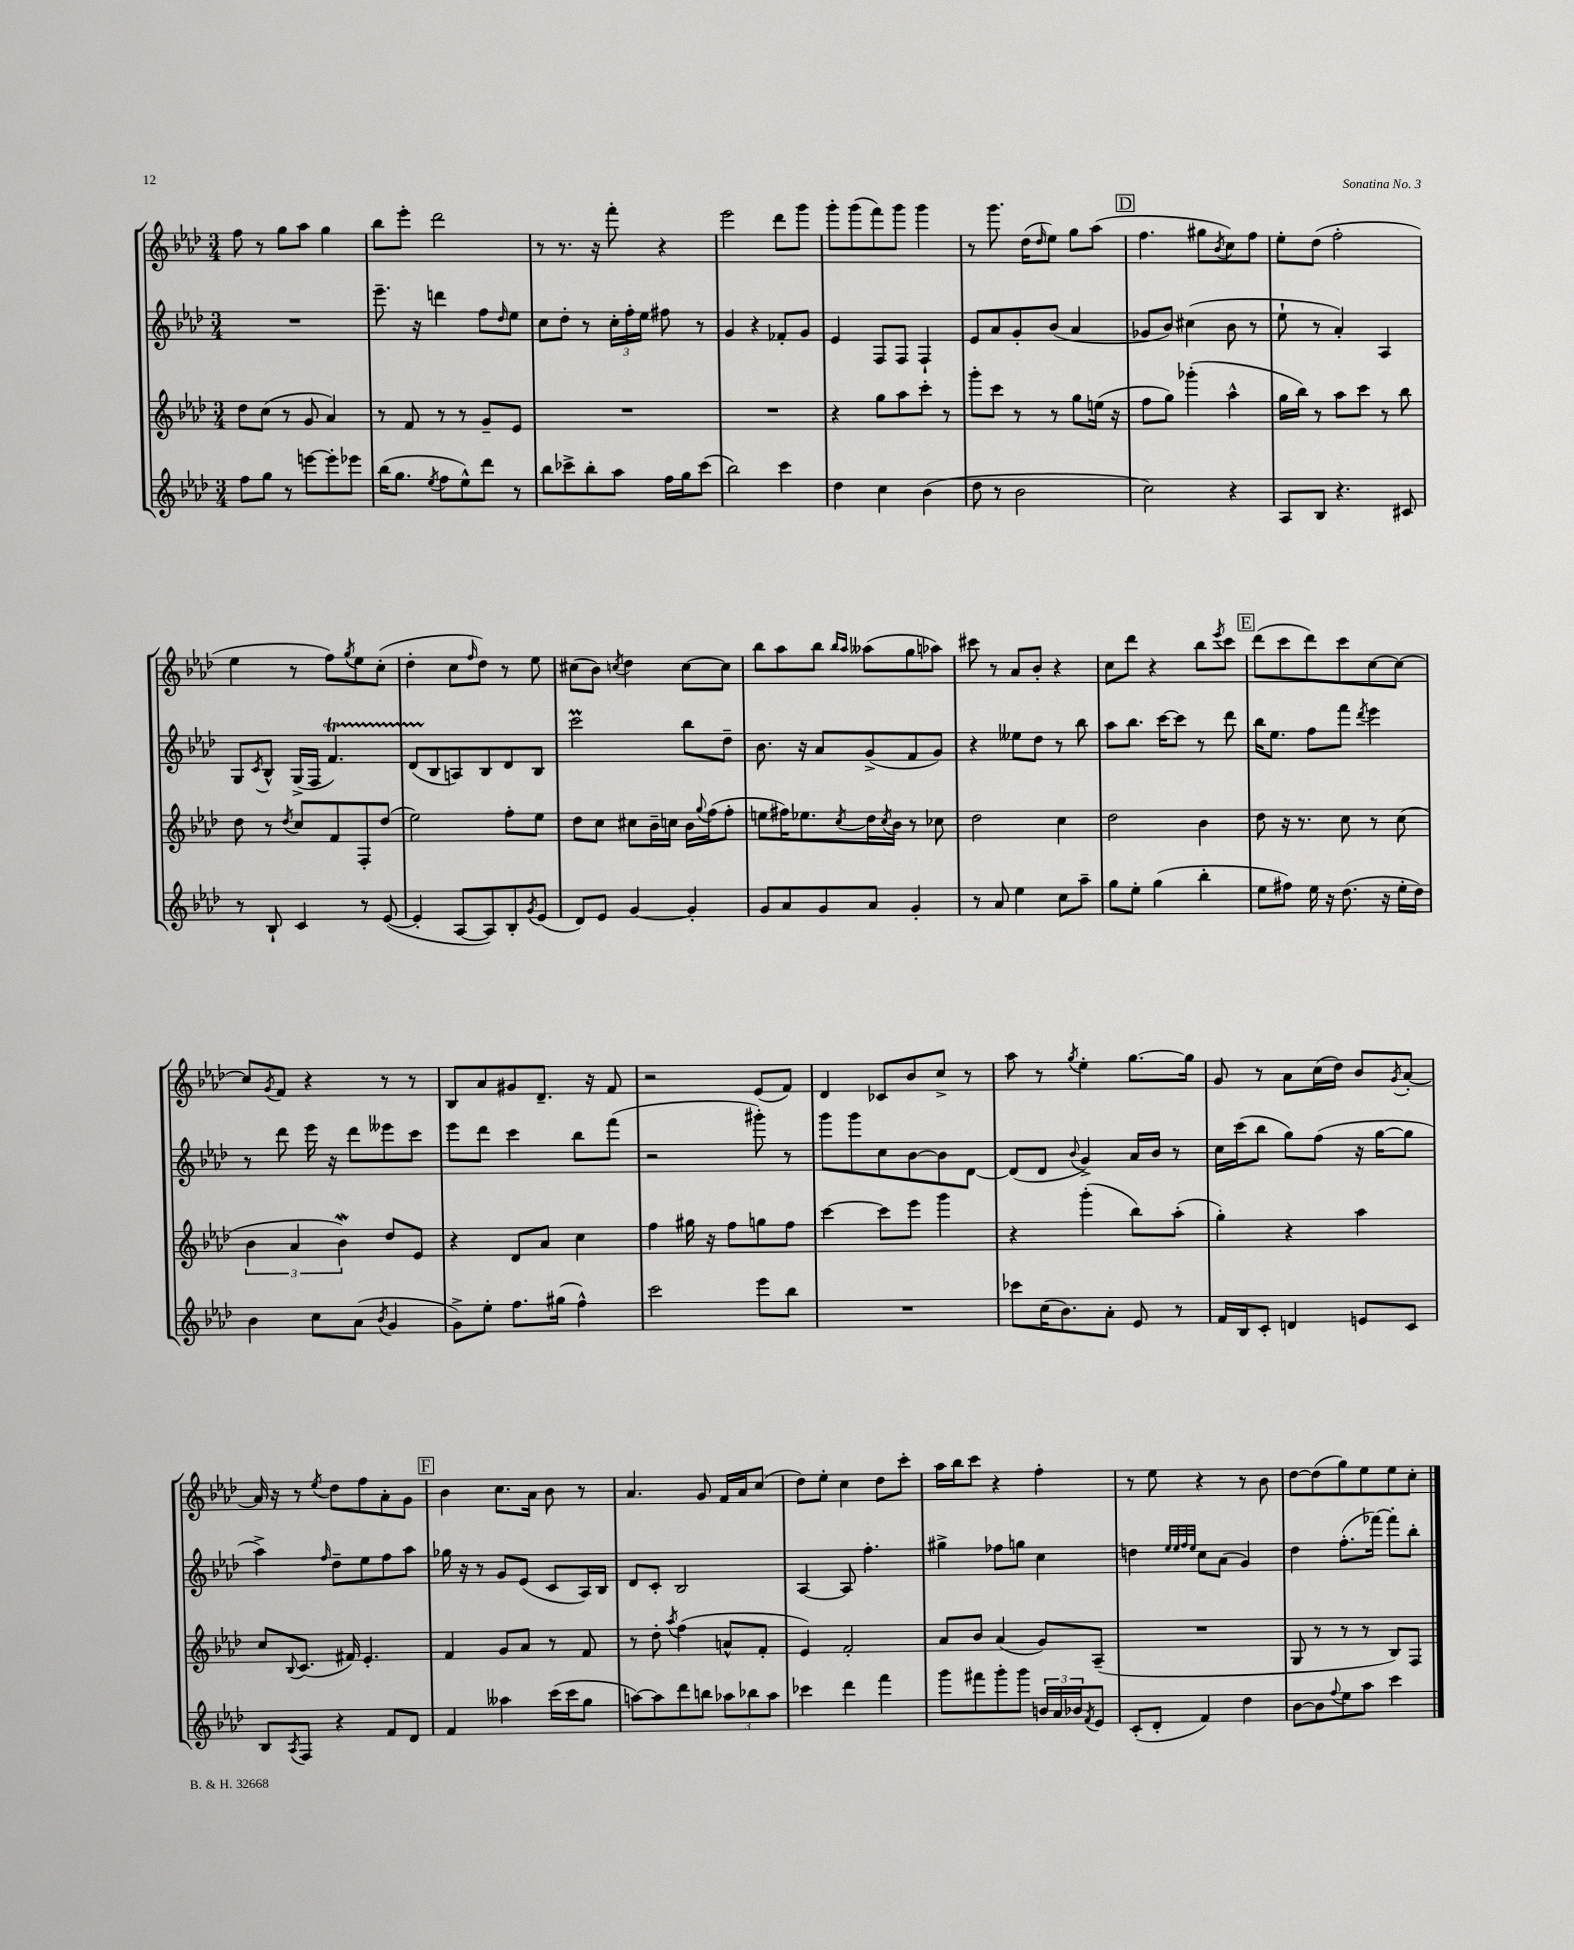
<<
\new StaffGroup <<
\new Staff = "s0" {
    \clef treble \key aes \major \numericTimeSignature \time 3/4
    f''8 r8 g''8 aes''8 g''4 |
    bes''8 ees'''8-. des'''2 |
    r8 r8. r16 f'''8-. r4 |
    ees'''2 des'''8 g'''8 |
    g'''8-. g'''8( f'''8) g'''8 g'''4 |
    r8 g'''8. des''16( \grace { des''16 } ees''8) g''8 aes''8( |
    \mark \markup { \box "D" } f''4. gis''8 \acciaccatura { bes'8 } c''8) f''8 |
    ees''8-. des''8( f''2-. |
    ees''4 r8 f''8) \acciaccatura { g''8 } ees''8 c''8-.( |
    des''4-. c''8 \grace { f''16 } des''8) r8 ees''8 |
    cis''8( bes'8) \acciaccatura { c''8 } des''4 c''8~ c''8 |
    bes''8 aes''8 bes''8 \grace { bes''16 aes''16 } aeses''8( g''8 aes''8) |
    cis'''8 r8 aes'8 bes'8-. r4 |
    c''8 des'''8 r4 bes''8 \acciaccatura { ees'''8 } c'''8 |
    \mark \markup { \box "E" } des'''8( c'''8 des'''8) c'''8 c''8~ c''8~ |
    c''8 \acciaccatura { g'8 } f'8 r4 r8 r8 |
    bes8 aes'8 gis'8 des'8.-- r16 f'8 |
    r2 ees'8( f'8) |
    des'4 ces'8 bes'8 c''8-> r8 |
    aes''8 r8 \acciaccatura { g''8 } ees''4-. g''8.~ g''16 |
    g'8 r8 aes'8 c''16( des''16) bes'8 \acciaccatura { g'8 } aes'8~-. |
    aes'16 r16 r8 \acciaccatura { ees''8 } des''8 f''8 aes'8-. g'8 |
    \mark \markup { \box "F" } bes'4 c''8. aes'16 bes'8 r8 |
    aes'4. g'8 f'16 aes'16 c''8( |
    des''8) ees''8-. c''4 des''8 c'''8-. |
    aes''16 bes''16 c'''8 r4 f''4-. |
    r8 ees''8 r4 r8 bes'8 |
    des''8~ des''8( g''8) ees''8 ees''8 c''8-. \bar "|." |
}
\new Staff = "s1" {
    \clef treble \key aes \major \numericTimeSignature \time 3/4
    R2. |
    ees'''8.-- r16 d'''4 f''8 \grace { des''16 } ees''8 |
    c''8 des''8-. r8 \tuplet 3/2 { c''16-. f''16-. ees''16 } fis''8 r8 |
    g'4 r4 fes'8-. g'8 |
    ees'4 f8 f8 f4-! |
    ees'8 aes'8 g'8-. bes'8( aes'4 |
    \mark \markup { \box "D" } ges'8 bes'8) cis''4( bes'8 r8 |
    ees''8-! r8 aes'4-.) aes4 |
    g8 \acciaccatura { c'8 } bes8-^ g16->( f16 f'4.\startTrillSpan) |
    des'8( bes8\stopTrillSpan a8) bes8 des'8 bes8 |
    c'''2\prall bes''8 des''8-- |
    bes'8. r16 aes'8 g'8->( f'8 g'8) |
    r4 eeses''8 des''8 r8 bes''8 |
    aes''8 bes''8. c'''16~ c'''8 r8 des'''8 |
    \mark \markup { \box "E" } bes''16 ees''8. f''8 f'''8 \acciaccatura { des'''8 } ees'''4 |
    r8 des'''8 ees'''16 r16 des'''8 eeses'''8 c'''8 |
    ees'''8 des'''8 c'''4 bes''8 f'''8( |
    r2 gis'''8-.) r8 |
    g'''8 g'''8 c''8 bes'8~ bes'8 des'8~ |
    des'8( des'8 \appoggiatura { bes'8 } g'4->) aes'16 bes'16 r8 |
    c''16 c'''16( bes''8 g''8) f''8( r16 g''16~ g''8 |
    aes''4->) \grace { f''16 } des''8-- ees''8 f''8 aes''8 |
    \mark \markup { \box "F" } ges''16 r16 r8 g'8 ees'8( c'8 aes16) bes16 |
    des'8 c'8-. bes2 |
    aes4~ aes8 f''4.-. |
    gis''4-> fes''8 g''8 c''4 |
    d''4 \grace { ees''32 ees''32 f''32 ees''32 } c''8 aes'8( g'4) |
    des''4 f''8.-.( fes'''16~) fes'''8-. bes''8-. \bar "|." |
}
\new Staff = "s2" {
    \clef treble \key aes \major \numericTimeSignature \time 3/4
    des''8 c''8( r8 g'8 aes'4) |
    r8 f'8 r8 r8 g'8-- ees'8 |
    R2. |
    R2. |
    r4 g''8 aes''8 c'''8-. r8 |
    g'''8-. c'''8 r8 r8 g''8 e''16( r16 |
    \mark \markup { \box "D" } f''8 g''8) ges'''4-.( aes''4-^ |
    g''16 bes''16) r8 aes''8 c'''8 r8 bes''8 |
    des''8 r8 \acciaccatura { des''8 } c''8 f'8 f8-. des''8( |
    ees''2) f''8-. ees''8 |
    des''8 c''8 cis''8 bes'16-- c''16 bes'16 \appoggiatura { g''8 } f''16( f''8-. |
    e''8 fis''16) ees''8. \acciaccatura { c''8 } des''16 \acciaccatura { c''8 } bes'16 r8 ces''8 |
    des''2 c''4 |
    des''2 bes'4 |
    \mark \markup { \box "E" } des''8 r16 r8. c''8 r8 c''8( |
    \tuplet 3/2 { bes'4 aes'4 bes'4\mordent) } des''8 ees'8 |
    r4 des'8 aes'8 c''4 |
    f''4 gis''16 r16 f''8 g''8 f''8 |
    c'''4~ c'''8 ees'''8 g'''4 |
    r4 g'''4-.( bes''8) aes''8-.( |
    g''4-.) r4 aes''4 |
    c''8 \appoggiatura { bes8 } c'8.( fis'16) ees'4.-. |
    \mark \markup { \box "F" } f'4 g'8 aes'8 r8 f'8 |
    r8 des''8-. \acciaccatura { aes''8 } f''4( a'8-^ f'8-. |
    ees'4) f'2-. |
    aes'8 bes'8 aes'4( g'8) aes8--( |
    R2. |
    g8 r8 r8 r8 bes8) f8 \bar "|." |
}
\new Staff = "s3" {
    \clef treble \key aes \major \numericTimeSignature \time 3/4
    f''8 g''8 r8 e'''8~ e'''8-. ees'''8 |
    bes''16( g''8. \acciaccatura { ees''8 } f''8 ees''8-^) des'''8 r8 |
    bes''8 ces'''8-> bes''8-. aes''8 f''16 g''16 ces'''8( |
    bes''2) c'''4 |
    des''4 c''4 bes'4( |
    des''8 r8 bes'2 |
    \mark \markup { \box "D" } c''2) r4 |
    aes8 bes8 r4. cis'8 |
    r8 bes8-! c'4 r8 ees'8~( |
    ees'4-. aes8~ aes8) bes8-. \acciaccatura { g'8 } ees'8( |
    des'8) ees'8 g'4~ g'4-. |
    g'8 aes'8 g'8 aes'8 g'4-. |
    r8 aes'8 ees''4 c''8 aes''8-- |
    g''8 ees''8-. g''4( bes''4-. |
    \mark \markup { \box "E" } ees''8 fis''8) ees''16 r16 des''8.( r16 ees''16-. des''16) |
    bes'4 c''8 aes'8( \acciaccatura { bes'8 } g'4 |
    g'8->) ees''8-. f''8. gis''16( f''4-^) |
    c'''2 ees'''8 bes''8 |
    R2. |
    ces'''8 c''16( bes'8.) aes'8-. ees'8 r8 |
    f'16 bes16 c'8-. d'4 e'8 c'8 |
    bes8 \acciaccatura { aes8 } f8 r4 f'8 des'8 |
    \mark \markup { \box "F" } f'4 aeses''4 c'''16( c'''16 g''8 |
    a''8~) a''8 des'''8 b''8 \tuplet 3/2 { aes''8 bes''8 aes''8 } |
    ces'''4 des'''4 f'''4 |
    g'''8 fis'''8 g'''8-. g'''8 \tuplet 3/2 { b'16 aes'16 bes'16 } \acciaccatura { f'8 } ees'8 |
    c'8-.( des'8-. f'4) des''4 |
    bes'8~ bes'8 \appoggiatura { f''8 } ees''8 aes''8 c'''4 \bar "|." |
}
>>
>>
\layout { \context { \Score \remove "Bar_number_engraver" } }
